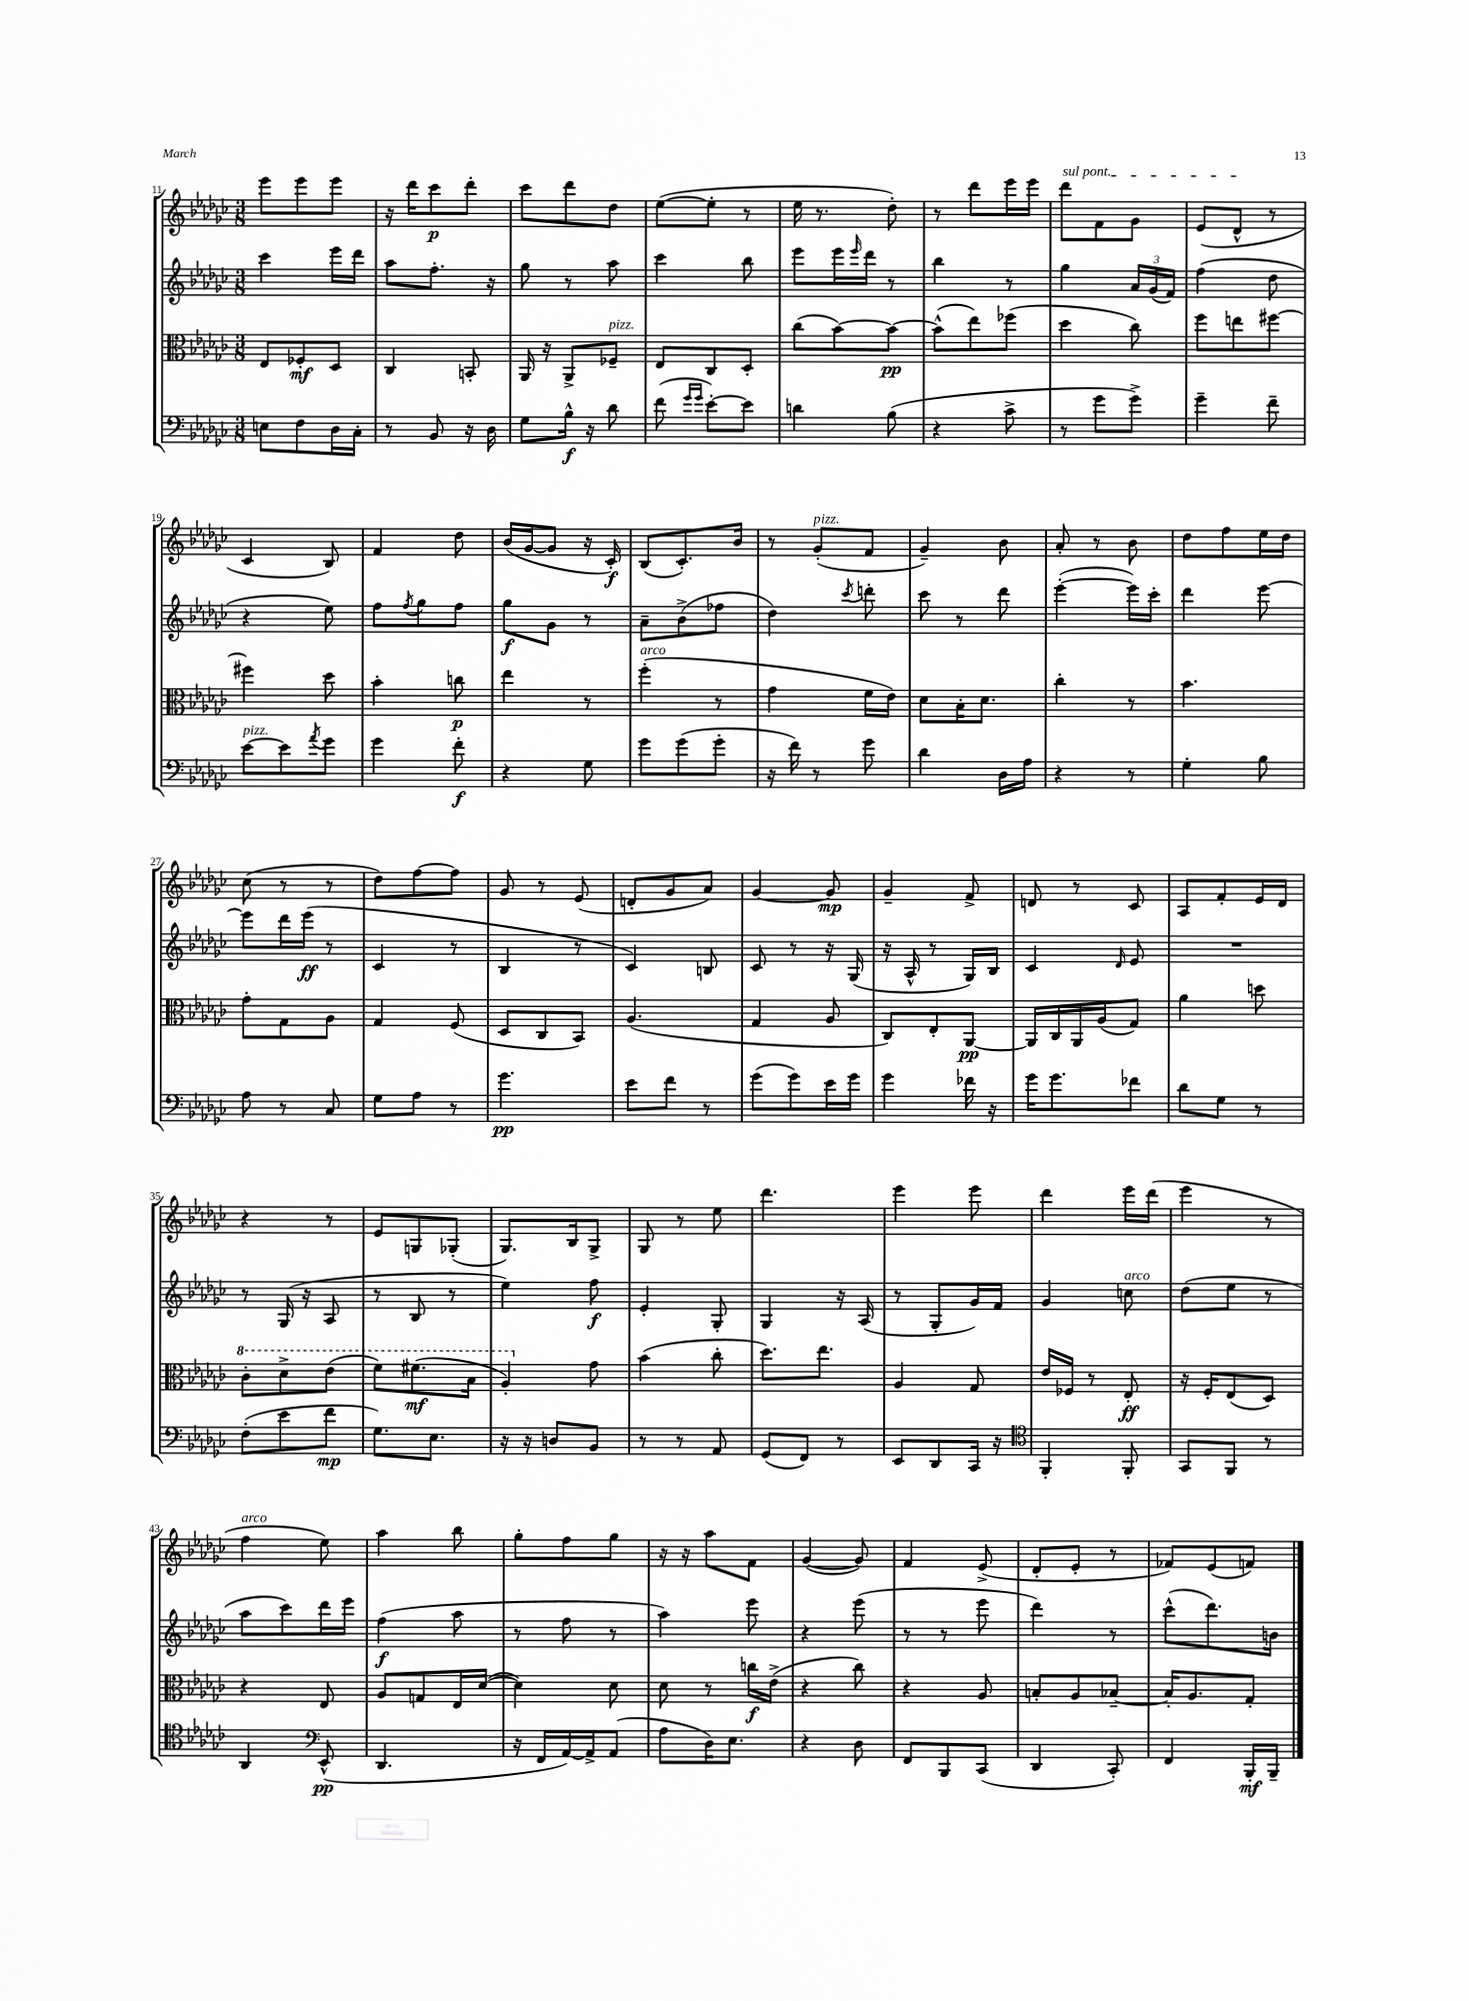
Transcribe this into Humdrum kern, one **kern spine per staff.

**kern	**kern	**kern	**kern
*staff4	*staff3	*staff2	*staff1
*clefF4	*clefC3	*clefG2	*clefG2
*k[b-e-a-d-g-c-]	*k[b-e-a-d-g-c-]	*k[b-e-a-d-g-c-]	*k[b-e-a-d-g-c-]
*M3/8	*M3/8	*M3/8	*M3/8
8E	8E-	4ccc-	8eee-
8F	8F-'	.	8eee-
16D-	8D-	16eee-	8eee-
16C-'	.	16ddd-	.
=	=	=	=
8r	4C-	8aa-	16r
.	.	.	16ddd-
8BB-	.	8.ff'	8ccc-
16r	8BB'	.	8ddd-'
16D-	.	16r	.
=	=	=	=
8G-	16AA-	8gg-	8ccc-
.	16r	.	.
16B-^^	8AA-^	8r	8ddd-
16r	.	.	.
8d-	8F-~	8aa-	8dd-
=	=	=	=
(8f	8E-	4ccc-	([8ee-
16qqg-	.	.	.
16qqg-	.	.	.
[8e-')	8C-	.	8ee-']
8e-]	8D-'	8bb-	8r
=	=	=	=
4d	(8cc-	8eee-	16ee-
.	.	.	8.r
.	[8b-)	16eee-	.
.	.	16qqeee-	.
.	.	16ddd-	.
(8B-	8b-_	8r	8dd-')
=	=	=	=
4r	(8b-^^]	4bb-	8r
.	8ee-)	.	8ddd-
8c-^	(8ff-	8r	16eee-
.	.	.	16eee-
=	=	=	=
8r	4dd-	4gg-	8ddd-
8g-	.	.	8f
8g-^)	8cc-)	24a-	8g-
.	.	(24g-	.
.	.	24f)	.
=	=	=	=
4g-~	8ff	(4ff	(8e-
.	8ee	.	8d-^^
8f~	[8ff#	8dd-	8r
=	=	=	=
[8e-	4ff#]	4r	4c-
8e-]	.	.	.
8qa-	.	.	.
8g-	8dd-	8ee-)	8B-)
=	=	=	=
4g-	4b-'	8ff	4f
.	.	8qff	.
.	.	8gg-	.
8f'	8cc	8ff	8dd-
=	=	=	=
4r	4ee-	8gg-	(16b-
.	.	.	[16g-
.	.	8g-	8g-]
8G-	8r	8r	16r
.	.	.	16c-')
=	=	=	=
8g-	(4ff'	8a-~	(8B-
(8g-	.	(8b-^	8.c-')
8g-'	8r	8ff-	.
.	.	.	16b-
=	=	=	=
16r	4g-	4dd-)	8r
16f)	.	.	.
8r	.	.	(8g-'
.	.	8qccc-	.
8g-	16f	8ddd'	8f
.	16e-)	.	.
=	=	=	=
4d-	8d-	8ccc-	4g-~)
.	16B-'	8r	.
.	8.d-	.	.
16D-	.	8ddd-	8b-
16A-	.	.	.
=	=	=	=
4r	4cc-'	([4eee-'	8a-'
.	.	.	8r
8r	8r	16eee-])	8b-
.	.	16ccc-'	.
=	=	=	=
4G-'	4.b-	4ddd-	8dd-
.	.	.	8ff
8B-	.	[8eee-	16ee-
.	.	.	16dd-
=	=	=	=
8A-	8g-'	8eee-]	(8cc-
8r	8G-	16ddd-	8r
.	.	(16eee-	.
8C-	8A-	8r	8r
=	=	=	=
8G-	4G-	4c-	8dd-)
8A-	.	.	[8ff
8r	(8F	8r	8ff]
=	=	=	=
4.g-	8D-	4B-	8g-
.	8C-	.	8r
.	8BB-)	8r	(8e-
=	=	=	=
8e-	(4.A-	4c-)	8d'
8f	.	.	8g-
8r	.	8B	8a-)
=	=	=	=
(8g-	4G-	8c-	[4g-
8g-)	.	8r	.
16e-	8A-	16r	8g-]
16g-	.	(16G-	.
=	=	=	=
4g-	8C-)	16r	4g-~
.	.	16A-^^	.
.	8E-'	8r	.
16f-	[8AA-	16G-)	8f^
16r	.	16B-	.
=	=	=	=
16g-	16AA-]	4c-	8d
8.g-	16C-	.	.
.	16AA-	.	8r
.	(16A-	.	.
.	.	16qqd-	.
8f-	8G-)	8e-	8c-
=	=	=	=
8d-	4a-	4.r	8A-
8G-	.	.	8f'
8r	8dd	.	16e-
.	.	.	16d-
=	=	=	=
(8F'	8cc-'	8r	4r
8e-	8dd-^	(16G-	.
.	.	16r	.
8f	(8ee-	8A-	8r
=	=	=	=
8.G-)	8ff)	8r	8e-
.	(8.ff#	8B-	8G
8.E-	.	.	.
.	.	8r	(8G-'
.	16b-	.	.
=	=	=	=
16r	4a-')	4ee-)	8.G-)
16r	.	.	.
8D	.	.	.
.	.	.	16B-
8BB-	8g-	8ff	8G-^
=	=	=	=
8r	(4b-	4e-'	8G-
8r	.	.	8r
8AA-	8cc-'	8G-'	8ee-
=	=	=	=
(8GG-	8.dd-)	4G-	4.ddd-
8FF)	.	.	.
.	8.ee-	.	.
8r	.	16r	.
.	.	(16A-	.
=	=	=	=
8EE-	4A-	8r	4eee-
8DD-	.	8G-'	.
16CC-	8G-	16g-)	8eee-
16r	.	16f	.
=	=	=	=
*clefC4	*	*	*
4FF'	16e-	4g-	4ddd-
.	16F-	.	.
.	8r	.	.
8FF'	8E-'	8cc	16eee-
.	.	.	(16ddd-
=	=	=	=
8GG-	16r	(8dd-	4eee-
.	16F'	.	.
8FF	(8E-	8ee-	.
8r	8D-)	8r	8r
=	=	=	=
4AA-	4r	8aa-	4ff
.	.	8ccc-)	.
*clefF4	*	*	*
(8EE-^^	8E-	16ddd-	8ee-)
.	.	16eee-	.
=	=	=	=
4.DD-	8A-	(4ff	4aa-
.	8G	.	.
.	16E-	8aa-	8bb-
.	([16d-	.	.
=	=	=	=
16r	4d-])	8r	8gg-'
16FF	.	.	.
[16AA-)	.	8ff	8ff
16AA-^]	.	.	.
(8AA-	8d-	8r	8gg-
=	=	=	=
8A-	8d-	4aa-)	16r
.	.	.	16r
16D-)	8r	.	8aa-
8.E-	.	.	.
.	16cc	8eee-	8f
.	(16e-^	.	.
=	=	=	=
4r	4r	4r	([4g-
8D-	8cc-)	(8eee-	8g-])
=	=	=	=
8FF	4r	8r	4f
8BBB-	.	8r	.
(8CC-	8A-	8eee-	(8e-^
=	=	=	=
4DD-	8B'	4ddd-)	8d-'
.	8A-	.	8e-'
8CC-')	[8B-~	8r	8r
=	=	=	=
4FF	16B-']	(8ccc-^^	8f-)
.	8.A-	.	.
.	.	8.ddd-)	(8e-
16BBB-'	8G-'	.	8f)
16BBB-~	.	16b	.
==	==	==	==
*-	*-	*-	*-
